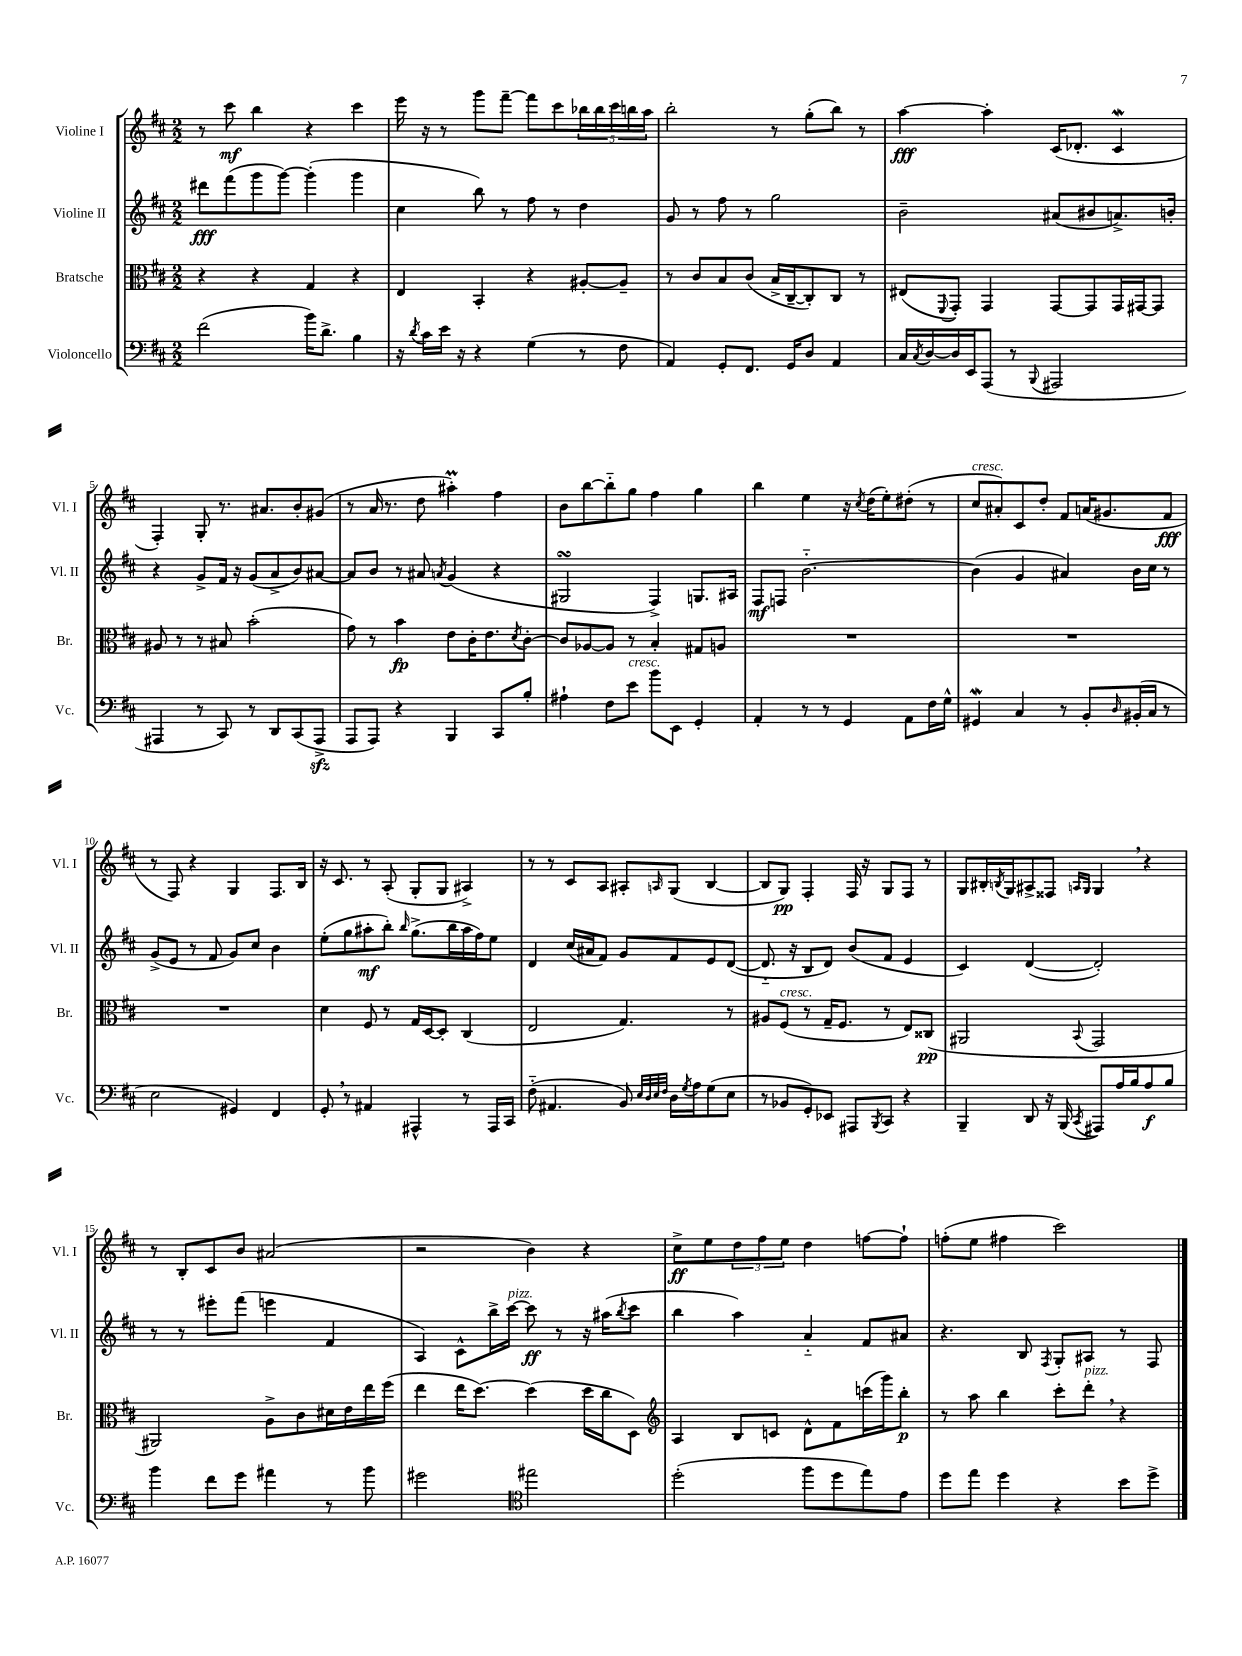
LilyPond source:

<<
\new StaffGroup <<
\new Staff = "s0" \with { instrumentName = "Violine I" shortInstrumentName = "Vl. I" } {
    \clef treble \key d \major \numericTimeSignature \time 2/2
    r8 cis'''8\mf b''4 r4 cis'''4 |
    e'''16 r16 r8 g'''8 fis'''8~-- fis'''8 cis'''8 \tuplet 5/4 { bes''16 bes''16 cis'''16 b''16 a''16 } |
    b''2-. r8 g''8-.( b''8) r8 |
    a''4~\fff a''4-. cis'16( des'8.-. cis'4\mordent |
    fis4-.) g8-. r8. ais'8. b'8-. gis'8( |
    r8 a'16 r8. d''8 ais''4-.\prall) fis''4 |
    b'8 b''8~ b''8-_ g''8 fis''4 g''4 |
    b''4 e''4 r16 \acciaccatura { cis''8 } d''16( e''8-.) dis''8-.( r8 |
    cis''8^\markup { \italic "cresc." } ais'8-.) cis'8 d''8-. fis'8 a'16( gis'8. fis'8\fff |
    r8 fis8) r4 g4 fis8. b16 |
    r16 cis'8. r8 a8-.( g8-. g8 ais4->) |
    r8 r8 cis'8 a8 ais8-. \grace { a16 } g8( b4~ |
    b8 g8\pp) fis4-. fis16 r16 g8 fis8 r8 |
    g8 bis16-. \acciaccatura { b8 } g16 ais8-> fisis8 \grace { a16 g16 } g4 \breathe r4 |
    r8 b8-. cis'8 b'8 ais'2( |
    r2 b'4) r4 |
    cis''8->\ff e''8 \tuplet 3/2 { d''8 fis''8 e''8 } d''4 f''8~ f''8-! |
    f''8-.( e''8 fis''4 cis'''2) \bar "|." |
}
\new Staff = "s1" \with { instrumentName = "Violine II" shortInstrumentName = "Vl. II" } {
    \clef treble \key d \major \numericTimeSignature \time 2/2
    dis'''8\fff fis'''8( g'''8 g'''8~) g'''4-.( g'''4 |
    cis''4 b''8) r8 fis''8 r8 d''4 |
    g'8 r8 fis''8 r8 g''2 |
    b'2-- ais'8( bis'8 a'8.->) b'16-. |
    r4 g'8-> fis'16 r16 g'8( a'8-> b'8) ais'8~ |
    ais'8 b'8 r8 ais'8 \acciaccatura { a'8 } g'4( r4 |
    gis2\turn fis4->) g8. ais16 |
    fis8\mf f8 b'2.~-_ |
    b'4( g'4 ais'4) b'16 cis''16 r8 |
    g'8->( e'8 r8 fis'8 g'8) cis''8 b'4 |
    e''8-.( g''8 ais''8-.\mf b''8-.) \grace { b''16 } g''8.->( b''16 ais''16 fis''16) e''8 |
    d'4 cis''16( ais'16 fis'8) g'8 fis'8 e'8 d'8~( |
    d'8.-_ r16 b8 d'8) b'8( fis'8 e'4 |
    cis'4) d'4~( d'2-.) |
    r8 r8 eis'''8-. fis'''8( e'''4 fis'4 |
    a4) cis'8-^ b''16-> cis'''16~^\markup { \italic "pizz." } cis'''8\ff r8 r16 ais''16( \acciaccatura { b''8 } cis'''8 |
    b''4 a''4) a'4-_ fis'8 ais'8 |
    r4. b8 \acciaccatura { fis8 } g8-. ais8 r8 fis8 \bar "|." |
}
\new Staff = "s2" \with { instrumentName = "Bratsche" shortInstrumentName = "Br." } {
    \clef alto \key d \major \numericTimeSignature \time 2/2
    r4 r4 g4 r4 |
    e4 b,4-. r4 ais8~-. ais8-- |
    r8 cis'8 b8 cis'8( b16-> cis16~-- cis8-.) cis8 r8 |
    eis8( \appoggiatura { fis,8 } g,8-.) g,4 g,8~ g,8 g,16 gis,16~ gis,8 |
    ais8 r8 r8 bis8 b'2-.( |
    g'8) r8 b'4\fp e'8 cis'16-. e'8. \acciaccatura { d'8 } cis'8~-. |
    cis'8 aes8~ aes8 r8 b4-. gis8 a8 |
    R1 |
    R1 |
    R1 |
    d'4 fis8 r8 g16 d16~ d8-. cis4( |
    e2 g4.) r8 |
    ais8 fis8^\markup { \italic "cresc." }( r8 g16-- fis8. r8 e8) cisis8\pp( |
    ais,2 \appoggiatura { b,8 } g,2 |
    ais,2) a8-> cis'8 dis'16 e'16 e''16 fis''16( |
    e''4 e''16 d''8.~) d''4( d''16 cis''16 d8) |
    \clef treble a4 b8 c'8 d'8-^ fis'8 c'''16( g'''16) b''8-.\p |
    r8 a''8 b''4 cis'''8-. d'''8-.^\markup { \italic "pizz." } \breathe r4 \bar "|." |
}
\new Staff = "s3" \with { instrumentName = "Violoncello" shortInstrumentName = "Vc." } {
    \clef bass \key d \major \numericTimeSignature \time 2/2
    fis'2( b'16) d'8.-> b4 |
    r16 \acciaccatura { d'8 } cis'16 e'16 r16 r4 g4( r8 fis8 |
    a,4) g,8-. fis,8. g,16 d8 a,4 |
    cis16 \acciaccatura { cis8 } d16~ d16 e,16 a,,8( r8 \appoggiatura { b,,8 } ais,,2 |
    ais,,4 r8 cis,8) r8 d,8 cis,8( ais,,8->\sfz |
    a,,8 a,,8) r4 b,,4 cis,8 b8-. |
    ais4-! fis8 e'8^\markup { \italic "cresc." } b'8 e,8 g,4-. |
    a,4-. r8 r8 g,4 a,8 fis16 g16-^ |
    gis,4\mordent cis4 r8 b,8-. \grace { d16 } bis,16-.( cis16 r8 |
    e2 gis,4) fis,4 |
    g,8-. \breathe r8 ais,4 ais,,4-^ r8 ais,,16 cis,16 |
    fis8-_( ais,4. b,8) \grace { e32 d32 e32 fis32 } d16 \acciaccatura { g8 } a16 g8( e8 |
    r8 bes,8 g,8-.) ees,8 ais,,8 \acciaccatura { b,,8 } cis,8 r4 |
    b,,4-- d,8 r16 b,,16( \acciaccatura { cis,8 } ais,,8) a16 b16 a8\f b8 |
    b'4 fis'8 g'8 ais'4 r8 b'8 |
    gis'2 \clef tenor eis''2 |
    d''2-.( fis''8 d''8 e''8) e'8 |
    d''8 e''8 d''4 r4 b'8 d''8-> \bar "|." |
}
>>
>>
